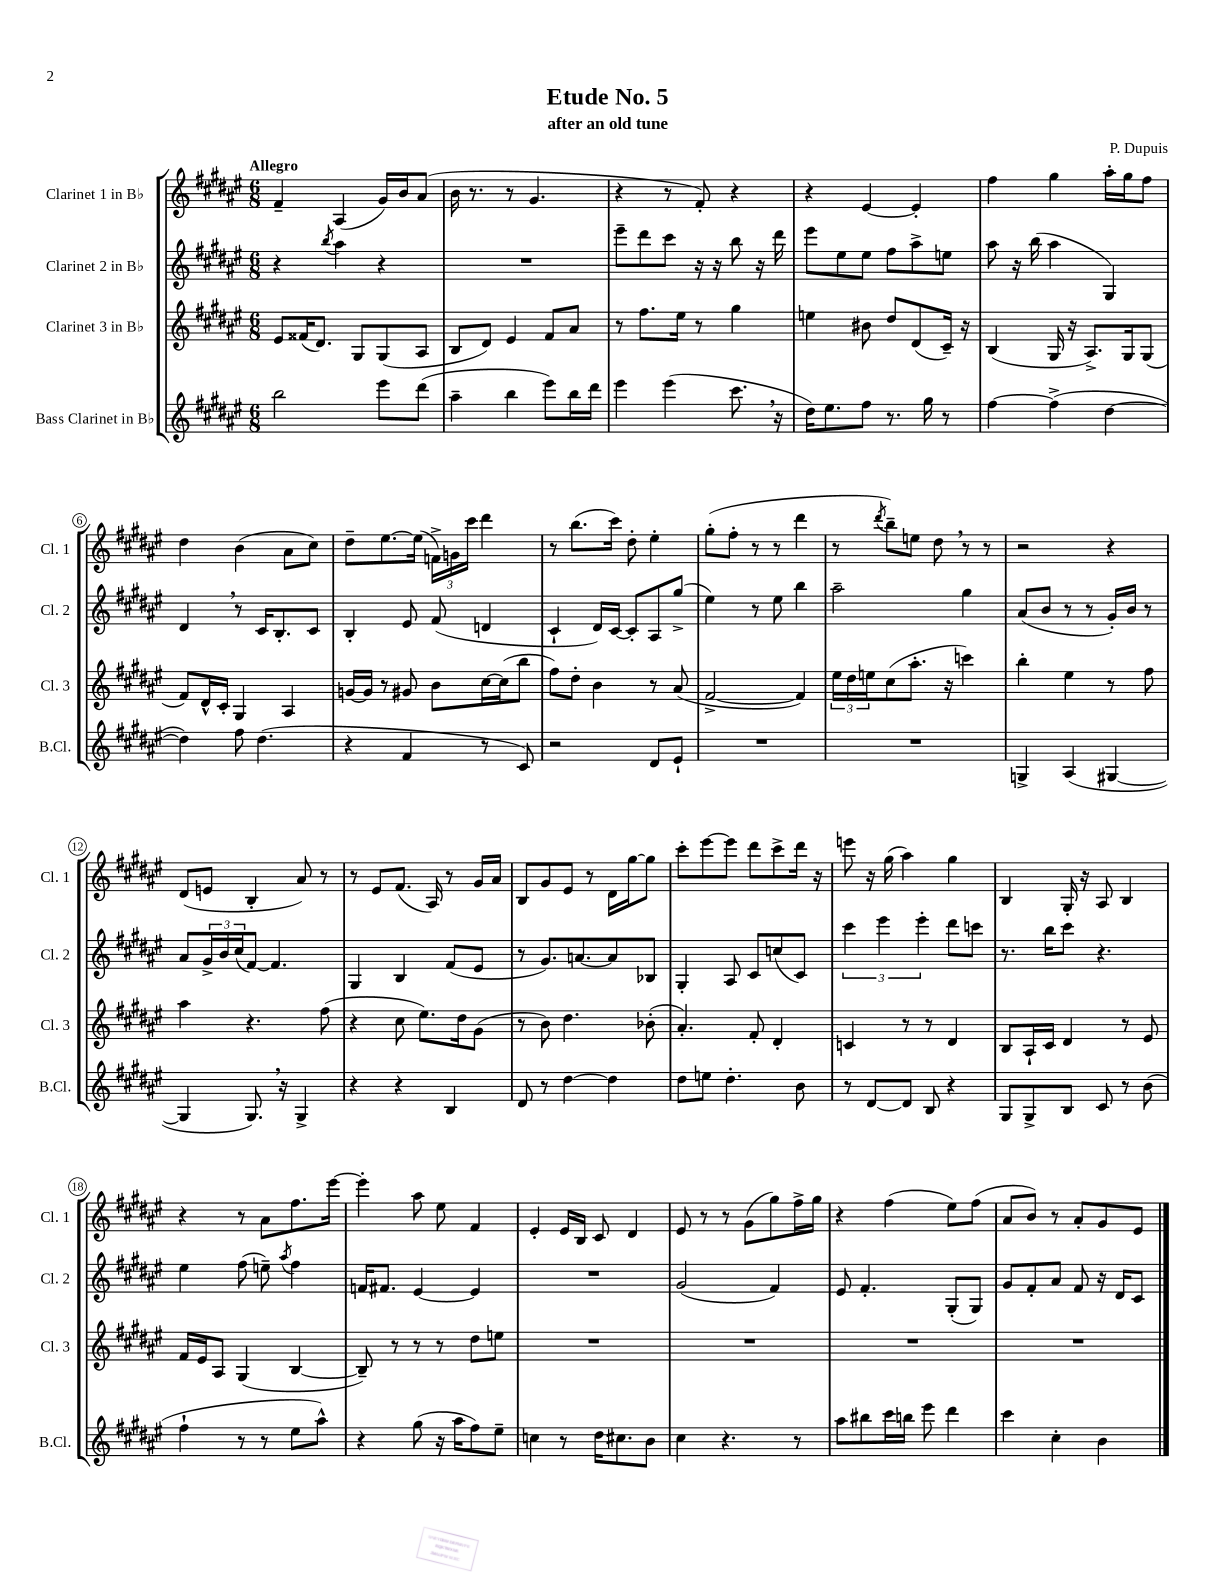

**kern	**kern	**kern	**kern
*part4	*part3	*part2	*part1
*staff4	*staff3	*staff2	*staff1
*I"Bass Clarinet in B♭	*I"Clarinet 3 in B♭	*I"Clarinet 2 in B♭	*I"Clarinet 1 in B♭
*I'B.Cl.	*I'Cl. 3	*I'Cl. 2	*I'Cl. 1
*clefG2	*clefG2	*clefG2	*clefG2
*k[f#c#g#d#a#e#]	*k[f#c#g#d#a#e#]	*k[f#c#g#d#a#e#]	*k[f#c#g#d#a#e#]
*M6/8	*M6/8	*M6/8	*M6/8
=1	=1	=1	=1
!	!	!	!LO:TX:a:B:t=Allegro
2bb\	8e#/L	4r	4f#~/
.	(16f##X/K	.	.
.	8.d#/J)	.	.
.	.	8qbb/	.
.	.	4aa#\	(4A#/
.	8G#/L	.	.
8eee#\L	(8G#/	4r	16g#/LL)
.	.	.	16b/J
(8ddd#\J	8A#/J	.	(8a#/J
=2	=2	=2	=2
4aa#~\	8B/L	2.r	16b\
.	.	.	8.r
.	8d#/J)	.	.
4bb\	4e#/	.	8r
.	.	.	4.g#/
8eee#\L)	8f#/L	.	.
16bb\L	8a#/J	.	.
16ddd#\JJ	.	.	.
=3	=3	=3	=3
4eee#\	8r	8eee#~\L	4r
.	8.ff#\L	8ddd#\	.
(4eee#\	.	8ccc#\J	8r
.	16ee#\Jk	.	.
.	8r	16r	8f#'/)
.	.	16r	.
8.ccc#,\	4gg#\	8bb\	4r
.	.	16r	.
16r	.	16ddd#\	.
=4	=4	=4	=4
16dd#\KL)	4een\	8eee#\L	4r
8.ee#\	.	.	.
.	.	8ee#\	.
8ff#\J	8b#X\	8ee#\J	[4e#/
8.r	8dd#/L	8ff#\L	.
.	(8d#/	8aa#^\	4e#'/]
16gg#\	.	.	.
8r	16c#~/Jk)	8een\J	.
.	16r	.	.
=5	=5	=5	=5
[4ff#\	(4B/	8aa#\	4ff#\
.	.	16r	.
.	.	(16bb\	.
(4ff#^\]	16G#/	4aa#\	4gg#\
.	16r	.	.
.	8.A#^/L)	.	.
[4dd#\	.	4G#/)	16aa#'\LL
.	16G#/k	.	16gg#\J
.	(8G#/J	.	8ff#\J
!!LO:LB:g=z
=6	=6	=6	=6
4dd#\])	8f#/L)	4d#,/	4dd#\
.	16d#^^/L	.	.
.	16c#'/JJ	.	.
8ff#\	4G#/	8r	(4b\
(4.dd#\	.	16c#/KL	.
.	.	8.B'/	.
.	4A#/	.	8a#\L
.	.	8c#/J	8cc#\J)
=7	=7	=7	=7
4r	[16gn/LL	4B'/	8dd#~\L
.	16g/JJ]	.	.
.	8r	.	[8.ee#\
4f#/	8g#X/	8e#/	.
.	.	.	(16ee#\Jk]
.	8b\L	(8f#/	24fn^\LL)
.	.	.	24gn\
.	.	.	24ccc#\JJ
8r	[16cc#\L	4dn/	4ddd#\
.	(16cc#\J]	.	.
8c#/)	8bb\J	.	.
=8	=8	=8	=8
2r	8ff#\L)	4c#`/	8r
.	8dd#'\J	.	(8.bb\L
.	4b\	16d#/LL)	.
.	.	[16c#/JJ	16ccc#\Jk)
.	.	8c#'/L]	8dd#'\
8d#/L	8r	8A#/	4ee#'\
8e#`/J	(8a#/	(8gg#^/J	.
=9	=9	=9	=9
2.r	[2f#^/	4ee#\)	(8gg#'\L
.	.	.	8ff#'\J
.	.	8r	8r
.	.	8ee#\	8r
.	4f#/])	4bb\	4ddd#\
=10	=10	=10	=10
2.r	24ee#\LL	2aa#~\	8r
.	24dd#\	.	.
.	24een\J	.	.
.	.	.	8qddd#/
.	(8cc#\	.	8bb~\L)
.	8.aa#'\J	.	8een\J
.	.	.	8dd#,\
.	16r	.	.
.	4cccn\)	4gg#\	8r
.	.	.	8r
=11	=11	=11	=11
4Gn^/	4bb'\	(8a#/L	2r
.	.	8b/J	.
(4A#/	4ee#\	8r	.
.	.	8r	.
[4G#X/	8r	16g#'/LL)	4r
.	.	16b/JJ	.
.	8ff#\	8r	.
!!LO:LB:g=z
=12	=12	=12	=12
4G#/]	4aa#\	8a#/L	(8d#/L
.	.	24g#^/L	8en/J
.	.	24b/	.
.	.	(24cc#/J	.
8.G#,/)	4.r	[8f#/J)	4B'/
.	.	4.f#/]	.
16r	.	.	.
4G#^/	.	.	8a#/)
.	(8ff#\	.	8r
=13	=13	=13	=13
4r	4r	4G#/	8r
.	.	.	8e#/L
4r	8cc#\	4B/	(8.f#/J
.	8.ee#\L)	.	.
.	.	.	16A#/)
4B/	.	(8f#/L	8r
.	16dd#\k	.	.
.	(8g#\J	8e#/J	16g#/LL
.	.	.	16a#/JJ
=14	=14	=14	=14
8d#/	8r	8r	8B/L
8r	8b\)	8.g#/L)	8g#/
[4dd#\	4.dd#\	.	8e#/J
.	.	[8.an/	.
.	.	.	8r
4dd#\]	.	8a/]	16d#\LL
.	.	.	[16gg#\J
.	(8b-X'\	8B-X/J	8gg#\J]
=15	=15	=15	=15
8dd#\L	4.a#'/)	4G#'/	8ccc#'\L
8een\J	.	.	[8eee#\
4.dd#'\	.	8A#/	8eee#\J]
.	8f#'/	8c#/L	8ddd#\L
.	4d#'/	(8ccn/	8ccc#^\
8b\	.	8c#/J)	16ddd#\Jk
.	.	.	16r
=16	=16	=16	=16
8r	4cn/	6ccc#\	8eeen\
[8d#/L	.	.	16r
.	.	6eee#\	.
.	.	.	(16gg#\
8d#/J]	8r	.	4aa#\)
.	.	6eee#'\	.
8B/	8r	.	.
4r	4d#/	8ddd#\L	4gg#\
.	.	8cccn\J	.
=17	=17	=17	=17
8G#/L	8B/L	8.r	4B/
8G#^/	16A#`/L	.	.
.	16c#/JJ	16bb\KL	.
8B/J	4d#/	8ccc#\J	16G#'/
.	.	.	16r
8c#/	.	4.r	8A#/
8r	8r	.	4B/
(8b\	8e#/	.	.
!!LO:LB:g=z
=18	=18	=18	=18
4ff#`\	16f#/LL	4ee#\	4r
.	16e#/J	.	.
.	8A#/J	.	.
8r	(4G#/	(8ff#\	8r
8r	.	8een~\)	8a#\L
.	.	8qaa#/	.
8ee#\L	[4B/	4ff#\	8.ff#\
8aa#^^\J)	.	.	.
.	.	.	[16eee#\Jk
=19	=19	=19	=19
4r	8B~/])	16fn/KL	4eee#'\]
.	.	8.f#X/J	.
.	8r	.	.
(8gg#\	8r	[4e#/	8aa#\
16r	8r	.	8ee#\
16aa#\KL	.	.	.
8ff#\)	8dd#\L	4e#/]	4f#/
8ee#~\J	8een\J	.	.
=20	=20	=20	=20
4ccn\	2.r	2.r	4e#'/
8r	.	.	16e#/LL
.	.	.	16B/JJ
16dd#\KL	.	.	8c#/
8.cc#X\	.	.	.
.	.	.	4d#/
8b\J	.	.	.
=21	=21	=21	=21
4cc#\	2.r	(2g#/	8e#/
.	.	.	8r
4.r	.	.	8r
.	.	.	(8g#\L
.	.	4f#/)	8gg#\)
8r	.	.	16ff#^\L
.	.	.	16gg#\JJ
=22	=22	=22	=22
8aa#\L	2.r	8e#/	4r
8bb#X\	.	4.f#'/	.
16ccc#\L	.	.	(4ff#\
16bbn\JJ	.	.	.
8eee#\	.	.	.
4ddd#\	.	(8G#'/L	8ee#\L)
.	.	8G#/J)	(8ff#\J
=23	=23	=23	=23
4ccc#\	2.r	8g#/L	8a#/L
.	.	8f#'/	8b/J)
4cc#'\	.	8a#/J	8r
.	.	8f#/	8a#'/L
4b\	.	16r	8g#/
.	.	16d#/KL	.
.	.	8c#/J	8e#/J
==	==	==	==
*-	*-	*-	*-
